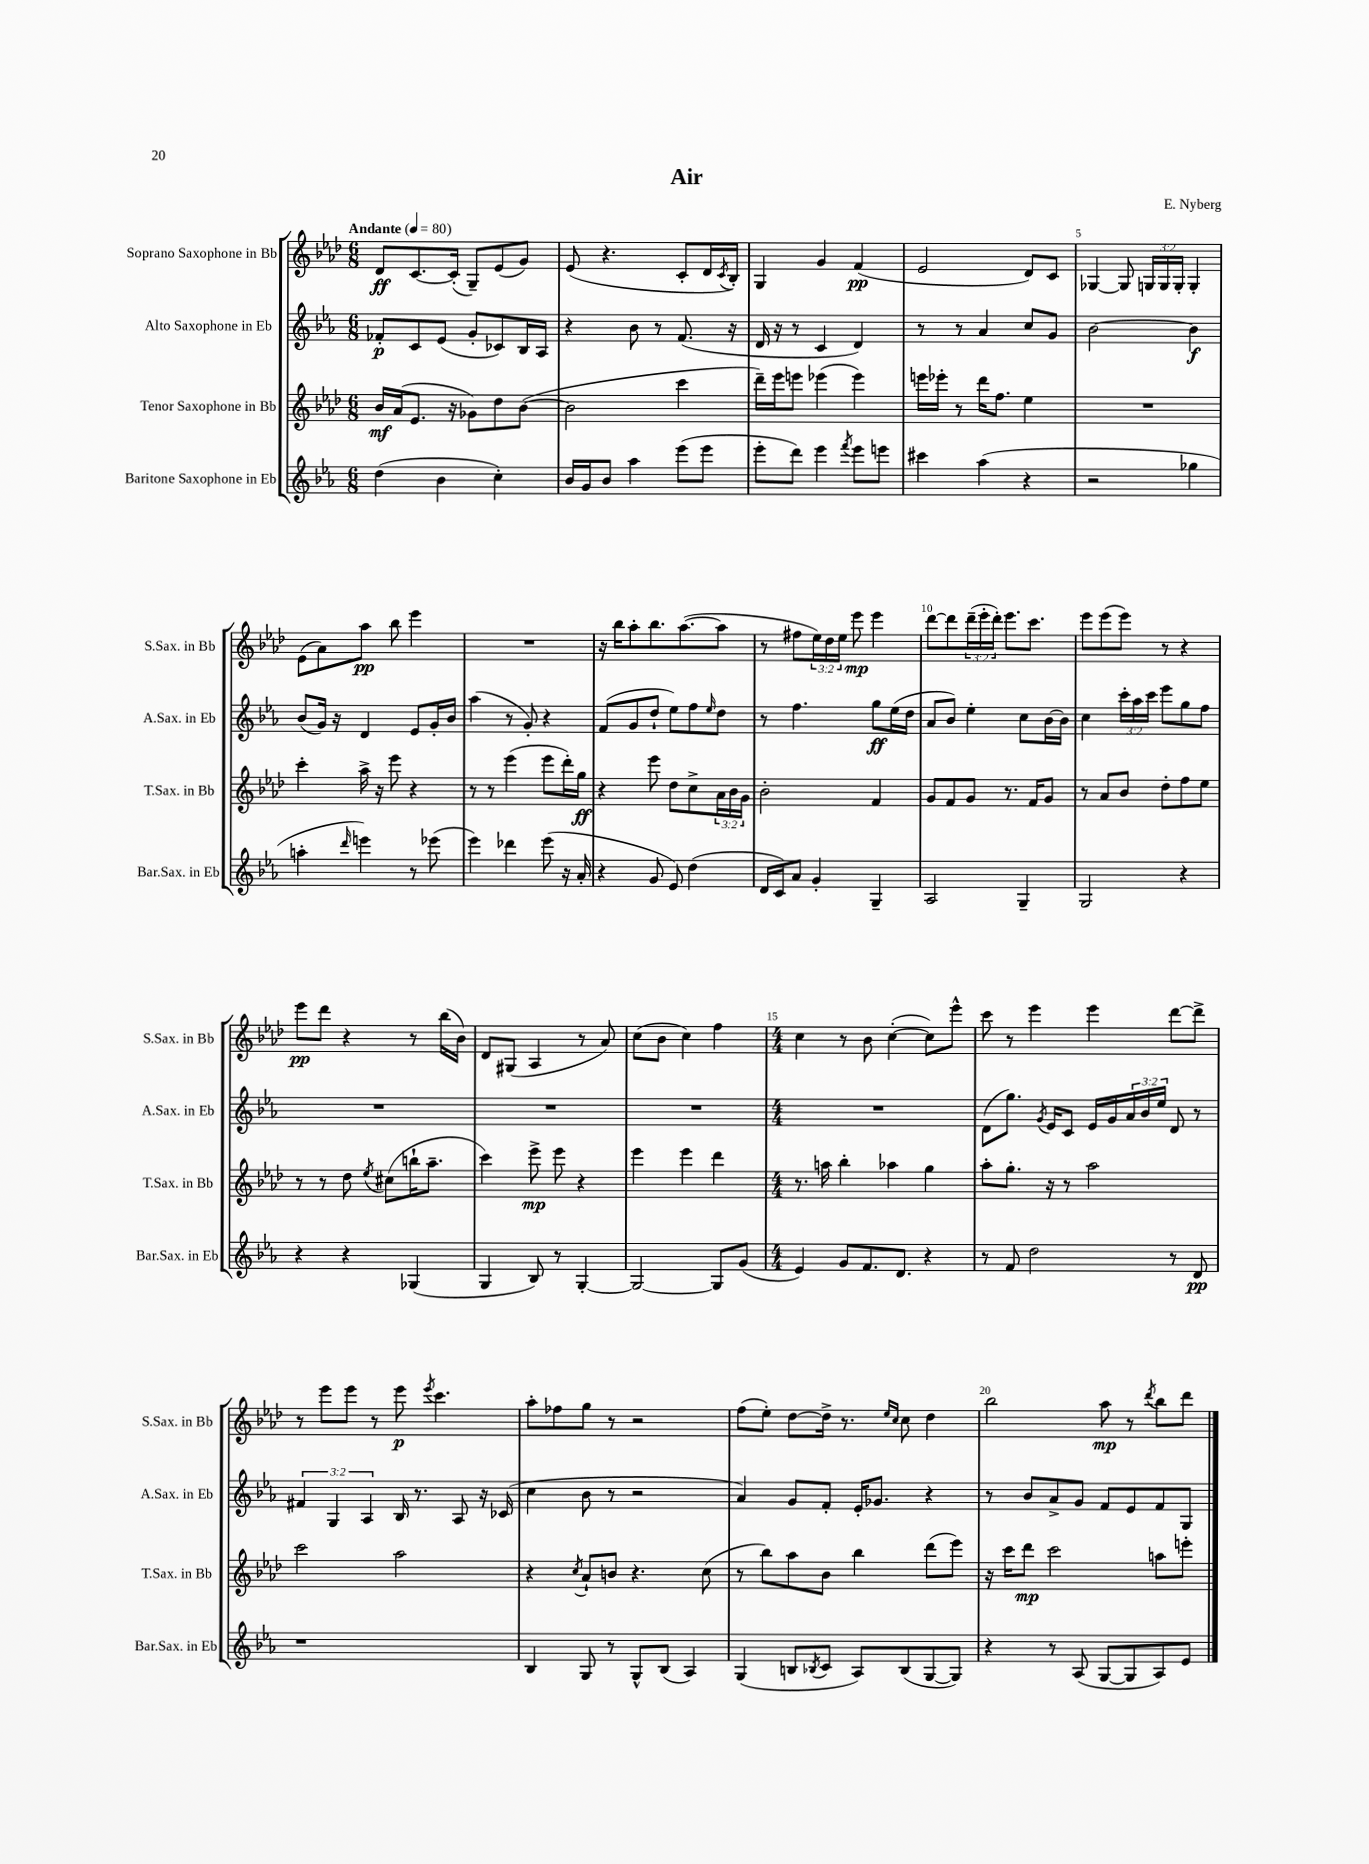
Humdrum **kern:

**kern	**kern	**kern	**kern
*staff4	*staff3	*staff2	*staff1
*clefG2	*clefG2	*clefG2	*clefG2
*k[b-e-a-]	*k[b-e-a-d-]	*k[b-e-a-]	*k[b-e-a-d-]
*M6/8	*M6/8	*M6/8	*M6/8
*MM80	*MM80	*MM80	*MM80
(4dd	16b-	8f-'	8d-
.	(16a-	.	.
.	8.e-	8c	[8.c
4b-	.	(8e-	.
.	16r	.	(16c']
.	8g-)	8g'	8G~)
4cc')	8dd-	8c-)	(8e-
.	([8b-	16B-	8g)
.	.	16A-	.
=	=	=	=
16b-	2b-]	4r	(8e-
16g	.	.	.
8b-	.	.	4.r
4aa-	.	8b-	.
.	.	8r	.
(8eee-	4ccc	(8.f	8c'
8eee-	.	.	16d-
.	.	.	8qc
.	.	16r	16B-')
=	=	=	=
8eee-'	16ddd-~)	16d	4G
.	16eee-	16r	.
8ddd)	8eee	8r	.
4eee-	(4eee-	4c	4g
8qfff	.	.	.
8eee-	4eee-)	4d)	(4f
8eee	.	.	.
=	=	=	=
4ccc#	16eee	8r	2e-
.	16eee-'	.	.
.	8r	8r	.
(4aa-	16ddd-	4a-	.
.	8.ff	.	.
4r	4ee-	8cc	8d-)
.	.	8g	8c
=	=	=	=
2r	2.r	[2b-	[4G-
.	.	.	8G-]
.	.	.	24G
.	.	.	24G
.	.	.	24G'
4gg-	.	4b-]	4G'
=	=	=	=
4aa'	4ccc'	(8b-	(8e-
.	.	16g)	8a-)
.	.	16r	.
16qqddd	.	.	.
4eee)	16aa-^	4d	8aa-
.	16r	.	.
.	8eee-	.	8bb-
8r	4r	8e-	4eee-
(8eee-	.	16g'	.
.	.	16b-	.
=	=	=	=
4eee-)	8r	(4aa-	2.r
.	8r	.	.
4ddd-	(4eee-	8r	.
.	.	8g')	.
(8eee-	8eee-	4r	.
16r	16ddd-')	.	.
16a-'	16gg	.	.
=	=	=	=
4r	4r	(8f	16r
.	.	.	16bb-
.	.	8g	8aa-'
8g	8eee-	8dd`	8.bb-
8e-)	8dd-	8ee-)	.
.	.	.	([8.aa-
(4dd	8cc^	8ff	.
.	.	16qqee-	.
.	24a-	8dd	8aa-]
.	24b-	.	.
.	24g	.	.
=	=	=	=
16d	2b-'	8r	8r
16c)	.	.	.
8a-	.	4.ff	8ff#
4g'	.	.	24ee-)
.	.	.	24dd-
.	.	.	24ee-
.	.	.	8eee-
4G~	4f	8gg	4eee-
.	.	(16ee-	.
.	.	16dd	.
=	=	=	=
2A-	8g	8a-	[8ddd-
.	8f	8b-)	8ddd-]
.	8g	4ee-'	(24ddd-~
.	.	.	24eee-'
.	.	.	24ddd-')
.	8.r	.	8.eee-
4G~	.	8cc	.
.	16f	.	8.ccc
.	8g	[16b-	.
.	.	16b-]	.
=	=	=	=
2G	8r	4cc	8eee-
.	8a-	.	(8eee-
.	8b-	24ccc'	8eee-)
.	.	24aa-	.
.	.	24ccc	.
.	8dd-'	8eee-	8r
4r	8ff	8gg	4r
.	8ee-	8ff	.
=	=	=	=
4r	8r	2.r	8eee-
.	8r	.	8ddd-
4r	8dd-	.	4r
.	8qee-	.	.
.	(8cc#	.	.
(4G-	16bb`	.	8r
.	8.aa-~	.	.
.	.	.	(16bb-
.	.	.	16b-)
=	=	=	=
4G	4ccc)	2.r	8d-
.	.	.	(8G#
8B-)	8eee-^	.	4A-
8r	8eee-	.	.
[4G'	4r	.	8r
.	.	.	8a-)
=	=	=	=
2G_	4eee-	2.r	(8cc
.	.	.	8b-
.	4eee-	.	4cc)
8G]	4ddd-	.	4ff
(8g	.	.	.
=	=	=	=
*M4/4	*M4/4	*M4/4	*M4/4
4e-)	8.r	1r	4cc
.	16aa	.	.
8g	4bb-'	.	8r
8.f	.	.	8b-
.	4aa-	.	([4cc'
8.d	.	.	.
4r	4gg	.	8cc])
.	.	.	8eee-^^
=	=	=	=
8r	8aa-'	(8d	8ccc
8f	8.gg'	8.gg)	8r
2dd	.	.	4eee-
.	.	8qg	.
.	16r	16e-	.
.	8r	8c	.
.	2aa-	16e-	4eee-
.	.	16g	.
.	.	24a-	.
.	.	24b-	.
.	.	24ee-	.
8r	.	8d	[8ddd-
8d	.	8r	8ddd-^]
=	=	=	=
1r	2ccc	6f#	8r
.	.	.	8eee-
.	.	6G	.
.	.	.	8eee-
.	.	6A-	.
.	.	.	8r
.	2aa-	16B-	8eee-
.	.	8.r	.
.	.	.	8qeee-
.	.	.	4.ccc
.	.	8A-	.
.	.	16r	.
.	.	(16c-	.
=	=	=	=
4B-	4r	4cc	8aa-'
.	.	.	8ff-
.	8qcc	.	.
8G	8a-`	8b-	8gg
8r	8b	8r	8r
8G^^	4.r	2r	2r
(8B-	.	.	.
4A-)	.	.	.
.	(8cc	.	.
=	=	=	=
(4G	8r	4a-)	(8ff
.	8bb-)	.	8ee-')
8B	8aa-	8g	[8dd-
8qB-	.	.	.
8c	8b-	8f'	16dd-^]
.	.	.	8.r
8A-)	4bb-	16e-'	.
.	.	8.g-	.
.	.	.	16qqee-
.	.	.	16qqcc
(8B-	.	.	8cc
[8G	(8ddd-	4r	4dd-
8G])	8eee-)	.	.
=	=	=	=
4r	16r	8r	2bb-
.	16ccc	.	.
.	8ddd-	8b-	.
8r	2ccc	8a-^	.
(8A-	.	8g	.
[8G	.	8f	8aa-
8G]	.	8e-	8r
.	.	.	8qddd-
8A-)	8aa	8f	8bb-
8e-	8eee'	8G	8ddd-
==	==	==	==
*-	*-	*-	*-
